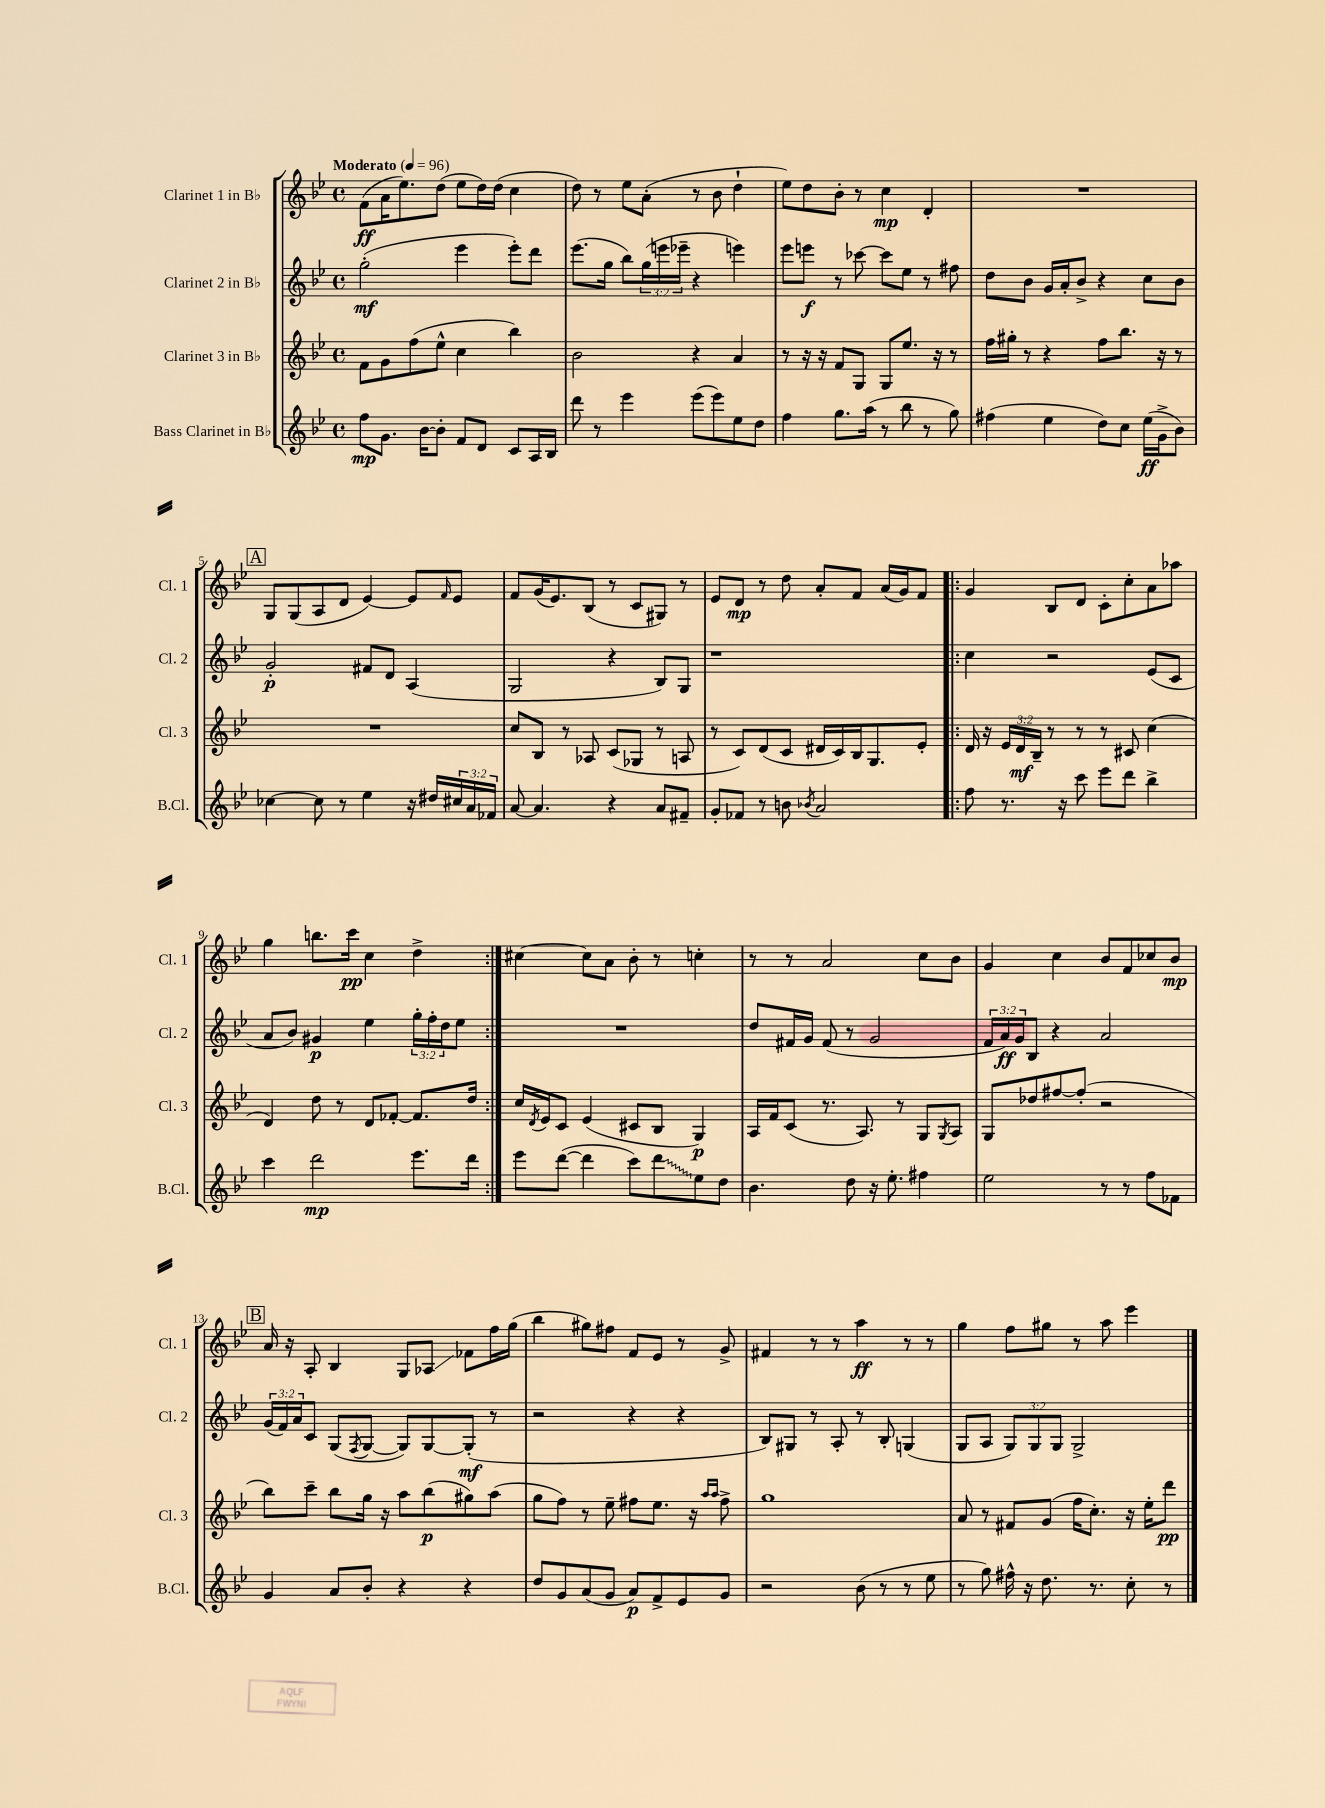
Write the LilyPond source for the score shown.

<<
\new StaffGroup <<
\new Staff = "s0" \with { instrumentName = "Clarinet 1 in Bb" shortInstrumentName = "Cl. 1" } {
    \clef treble \key bes \major \defaultTimeSignature \time 4/4 \tempo "Moderato" 4 = 96
    f'8\ff( a'16 ees''8.) d''8( ees''8 d''16) d''16( c''4 |
    d''8) r8 ees''8 a'8-.( r8 bes'8 d''4-! |
    ees''8) d''8 bes'8-. r8 c''4\mp d'4-. |
    R1 |
    \mark \markup { \box "A" } g8 g8( a8 d'8 ees'4~) ees'8 \grace { f'16 } ees'8 |
    f'8 g'16( ees'8.) bes8( r8 c'8 gis8) r8 |
    ees'8 d'8\mp r8 d''8 a'8-. f'8 a'16( g'16) f'8 |
    \repeat volta 2 { g'4 bes8 d'8 c'8-. c''8-. a'8 aes''8 |
    g''4 b''8. c'''16\pp c''4 d''4-> | }
    cis''4~ cis''8 a'8 bes'8-. r8 c''4-. |
    r8 r8 a'2 c''8 bes'8 |
    g'4 c''4 bes'8 f'8 ces''8 bes'8\mp |
    \mark \markup { \box "B" } a'16 r16 a8-. bes4 g8 aes8\glissando fes'8 f''16 g''16( |
    bes''4 gis''8) fis''8 f'8 ees'8 r8 g'8-> |
    fis'4 r8 r8 a''4\ff r8 r8 |
    g''4 f''8 gis''8 r8 a''8 ees'''4 \bar "|." |
}
\new Staff = "s1" \with { instrumentName = "Clarinet 2 in Bb" shortInstrumentName = "Cl. 2" } {
    \clef treble \key bes \major \defaultTimeSignature \time 4/4 \override Staff.TupletNumber.text = #tuplet-number::calc-fraction-text
    g''2-.\mf( ees'''4 ees'''8-.) d'''8 |
    ees'''8.( g''16 bes''8) \tuplet 3/2 { g''16( e'''16 ees'''16-- } r4 e'''4) |
    ees'''8 e'''8\f r8 ces'''8~ ces'''8 ees''8 r8 fis''8 |
    d''8 bes'8 g'16 a'16-. bes'8-> r4 c''8 bes'8 |
    \mark \markup { \box "A" } g'2-.\p fis'8 d'8 a4( |
    g2 r4 bes8) g8 |
    r1 |
    \repeat volta 2 { c''4 r2 ees'8( c'8 |
    a'8 bes'8) gis'4\p ees''4 \tuplet 3/2 { g''16-. f''16-. d''16 } ees''8 | }
    R1 |
    d''8 fis'16 g'16 fis'8( r8 g'2 |
    \tuplet 3/2 { f'16 a'16\ff) g'16 } bes8 r4 a'2 |
    \mark \markup { \box "B" } \tuplet 3/2 { g'16( f'16) a'16 } c'8 g8( \acciaccatura { f8 } g8~ g8) g8~ g8-.\mf( r8 |
    r2 r4 r4 |
    bes8) gis8 r8 a8-. r8 bes8-. g4( |
    g8 a8 \tuplet 3/2 { g8) g8 g8 } g2-> \bar "|." |
}
\new Staff = "s2" \with { instrumentName = "Clarinet 3 in Bb" shortInstrumentName = "Cl. 3" } {
    \clef treble \key bes \major \defaultTimeSignature \time 4/4 \override Staff.TupletNumber.text = #tuplet-number::calc-fraction-text
    f'8 g'8 f''8( ees''8-^ c''4 bes''4) |
    bes'2 r4 a'4 |
    r8 r16 r16 f'8 g8 g8 ees''8. r16 r8 |
    f''16 gis''16-. r8 r4 f''8 bes''8. r16 r8 |
    \mark \markup { \box "A" } R1 |
    c''8 bes8 r8 aes8 c'8( ges8 r8 a8 |
    r8 c'8) d'8( c'8 dis'16 c'16) bes16 g8. ees'8-. |
    \repeat volta 2 { d'16 r16 \tuplet 3/2 { ees'16 d'16\mf bes16-- } r8 r8 r8 cis'8 c''4( |
    d'4) d''8 r8 d'8 fes'8~-. fes'8. d''16 | }
    c''16 \acciaccatura { d'8 } ees'16 c'8 ees'4( cis'8 bes8 g4\p) |
    a16 f'16 c'8( r8. a8.) r8 g8 \acciaccatura { g8 } a8 |
    g8 des''8 fis''8~ fis''8-.( r2 |
    \mark \markup { \box "B" } bes''8) c'''8-- bes''8 g''16 r16 a''8 bes''8\p( gis''8) a''8( |
    g''8 f''8) r8 ees''8-- fis''8 ees''8. r16 \grace { a''16 a''16 } fis''8-> |
    g''1 |
    a'8 r8 fis'8 g'8( f''16 c''8.-.) r16 ees''16-. d'''8\pp \bar "|." |
}
\new Staff = "s3" \with { instrumentName = "Bass Clarinet in Bb" shortInstrumentName = "B.Cl." } {
    \clef treble \key bes \major \defaultTimeSignature \time 4/4 \override Staff.TupletNumber.text = #tuplet-number::calc-fraction-text
    f''8\mp g'8. bes'16~ bes'8-. f'8 d'8 c'8 a16 bes16 |
    d'''8 r8 ees'''4 ees'''8( ees'''8) ees''8 d''8 |
    f''4 g''8. a''16( r8 bes''8 r8 g''8) |
    fis''4( ees''4 d''8) c''8 ees''16\ff( g'16-> bes'8) |
    \mark \markup { \box "A" } ces''4~ ces''8 r8 ees''4 r16 dis''16 \tuplet 3/2 { cis''16 a'16 fes'16 } |
    a'8~ a'4. r4 a'8 fis'8-- |
    g'8-. fes'8 r8 b'8 \acciaccatura { bes'8 } a'2 |
    \repeat volta 2 { f''8 r8. r16 c'''8 ees'''8 d'''8 bes''4-> |
    c'''4 d'''2\mp ees'''8. d'''16 | }
    ees'''8 d'''8~( d'''4 c'''8) \once \override Glissando.style = #'zigzag d'''8\glissando ees''8 d''8 |
    bes'4. d''8 r16 ees''8.-. fis''4 |
    ees''2 r8 r8 f''8 fes'8 |
    \mark \markup { \box "B" } g'4 a'8 bes'8-. r4 r4 |
    d''8 g'8 a'8( g'8 a'8\p) f'8-> ees'8 g'8 |
    r2 bes'8( r8 r8 ees''8 |
    r8 g''8) fis''16-^ r16 d''8. r8. c''8-. r8 \bar "|." |
}
>>
>>
